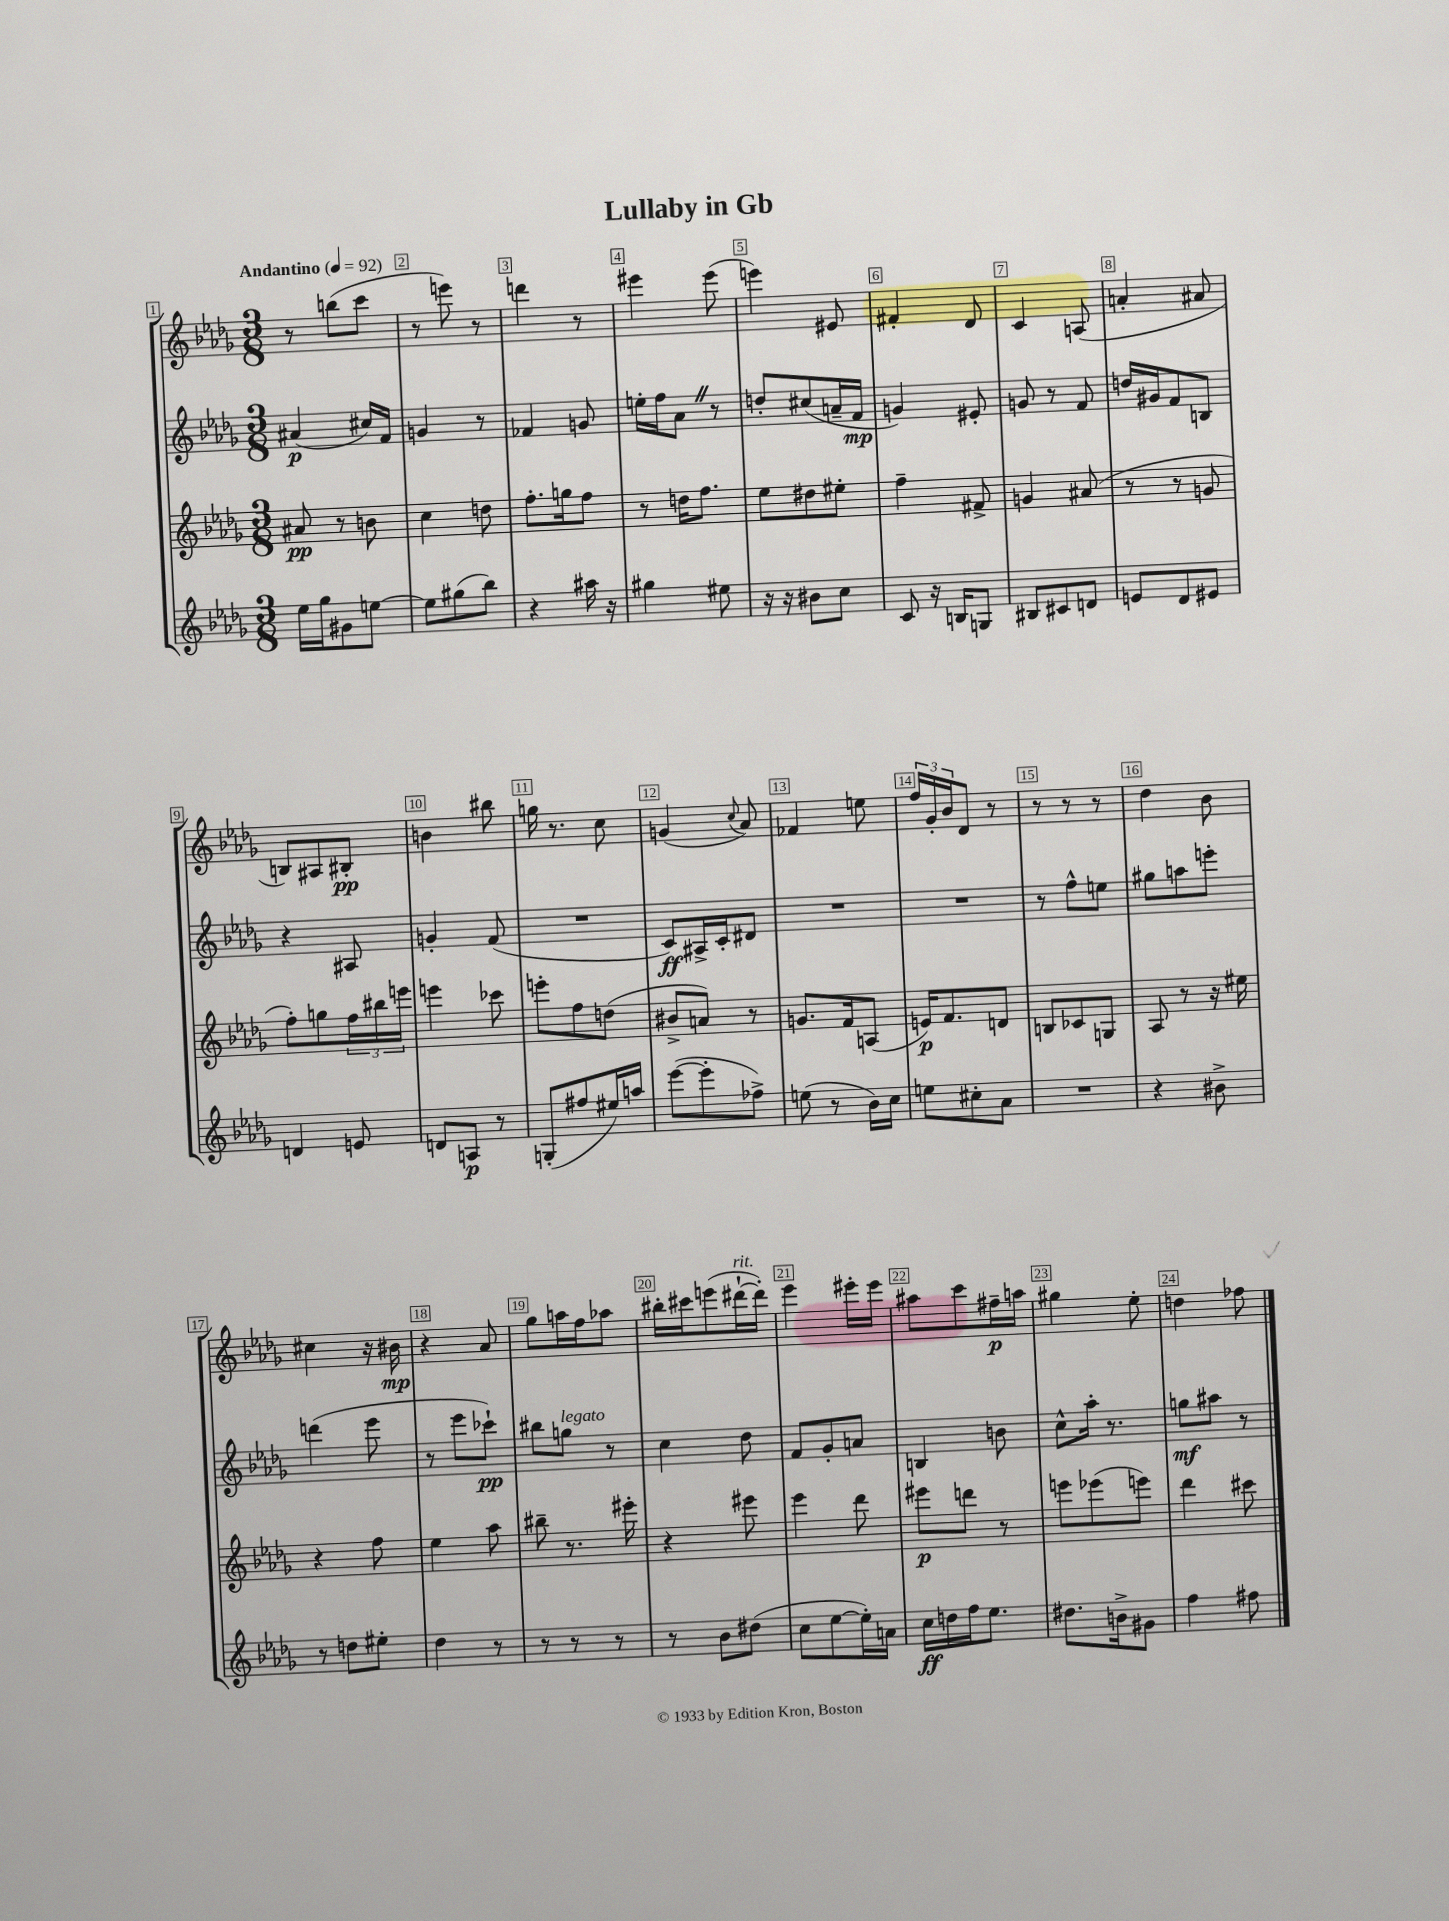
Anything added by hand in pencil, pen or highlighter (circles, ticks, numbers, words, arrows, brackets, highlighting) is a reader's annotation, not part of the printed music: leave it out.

**kern	**dynam	**kern	**dynam	**kern	**dynam	**kern	**dynam
*part4	*part4	*part3	*part3	*part2	*part2	*part1	*part1
*staff4	*staff4	*staff3	*staff3	*staff2	*staff2	*staff1	*staff1
*clefG2	*	*clefG2	*	*clefG2	*	*clefG2	*
*k[b-e-a-d-g-]	*	*k[b-e-a-d-g-]	*	*k[b-e-a-d-g-]	*	*k[b-e-a-d-g-]	*
*M3/8	*	*M3/8	*	*M3/8	*	*M3/8	*
*MM92	*	*MM92	*	*MM92	*	*MM92	*
=1	=1	=1	=1	=1	=1	=1	=1
!	!	!	!	!	!	!LO:TX:a:B:t=Andantino	!
16ee-\LL	.	8a#X/	pp	(4a#X/	p	8r	.
16gg-\J	.	.	.	.	.	.	.
8g#X\	.	8r	.	.	.	(8bbn\L	.
[8een\J	.	8bn\	.	16cc#X/LL)	.	8ccc\J	.
.	.	.	.	16f/JJ	.	.	.
=2	=2	=2	=2	=2	=2	=2	=2
8ee\L]	.	4cc\	.	4gn/	.	8r	.
(8gg#X\	.	.	.	.	.	8eeen\)	.
8bb-\J)	.	8ddn\	.	8r	.	8r	.
=3	=3	=3	=3	=3	=3	=3	=3
4r	.	8.ff'\L	.	4f-X/	.	4dddn\	.
.	.	16ggn\k	.	.	.	.	.
16aa#X\	.	8ff\J	.	8gn/	.	8r	.
16r	.	.	.	.	.	.	.
=4	=4	=4	=4	=4	=4	=4	=4
4gg#X\	.	8r	.	16een'\LL	.	4eee#X\	.
.	.	.	.	16ff\J	.	.	.
.	.	16ddn\KL	.	8a-Z\J	.	.	.
.	.	8.ff\J	.	.	.	.	.
8ee#X\	.	.	.	8r	.	(8eee#\	.
=5	=5	=5	=5	=5	=5	=5	=5
16r	.	8ee-\L	.	8ddn'/L	.	4eeen\)	.
16r	.	.	.	.	.	.	.
8b#X\L	.	8dd#X\	.	(8cc#X/	.	.	.
8cc\J	.	8ee#X'\J	.	16an~/L	.	8e#X/	.
.	.	.	.	16f/JJ	mp	.	.
=6	=6	=6	=6	=6	=6	=6	=6
8c/	.	4ff~\	.	4gn/)	.	4f#X'/	.
16r	.	.	.	.	.	.	.
16Bn/KL	.	.	.	.	.	.	.
8Gn/J	.	8f#X^/	.	8e#X'/	.	8d-/	.
=7	=7	=7	=7	=7	=7	=7	=7
8B#X/L	.	4gn/	.	8gn/	.	4c/	.
8c#X/	.	.	.	8r	.	.	.
8dn/J	.	(8a#X/	.	8f/	.	(8An/	.
=8	=8	=8	=8	=8	=8	=8	=8
8en/L	.	8r	.	16ddn/LL	.	4an'/	.
.	.	.	.	16g#X/J	.	.	.
8d-/	.	8r	.	8f/	.	.	.
8e#X/J	.	8gn/	.	8Bn/J	.	8a#X/	.
!!LO:LB:g=z
=9	=9	=9	=9	=9	=9	=9	=9
4dn/	.	8ff'\L)	.	4r	.	8Bn/L)	.
.	.	8ggn\	.	.	.	8A#X/	.
8en/	.	24ff\L	.	8A#X/	.	8B#X'/J	pp
.	.	24bb#X\	.	.	.	.	.
.	.	24eeen\JJ	.	.	.	.	.
=10	=10	=10	=10	=10	=10	=10	=10
8dn/L	.	4eeen\	.	4gn'/	.	4bn\	.
8An/J	p	.	.	.	.	.	.
8r	.	8ccc-X\	.	(8f/	.	8bb#X\	.
=11	=11	=11	=11	=11	=11	=11	=11
(8Gn'/L	.	8eeen'\L	.	4.r	.	16ggn\	.
.	.	.	.	.	.	8.r	.
8ff#X/	.	8ff\	.	.	.	.	.
16ee#X/L)	.	(8ddn\J	.	.	.	8cc\	.
16aan/JJ	.	.	.	.	.	.	.
=12	=12	=12	=12	=12	=12	=12	=12
([8eee-\L	.	8b#X^/L	.	8c/L)	ff	(4gn/	.
8eee-'\]	.	8an/J)	.	16A#X^/L	.	.	.
.	.	.	.	16c'/J	.	.	.
.	.	.	.	.	.	8qqcc/	.
8ff-X^\J)	.	8r	.	8d#X/J	.	8a-/)	.
=13	=13	=13	=13	=13	=13	=13	=13
(8een\	.	8.gn/L	.	4.r	.	4f-X/	.
8r	.	.	.	.	.	.	.
.	.	16f/k	.	.	.	.	.
16b-\LL)	.	(8An/J	.	.	.	8een\	.
16cc\JJ	.	.	.	.	.	.	.
=14	=14	=14	=14	=14	=14	=14	=14
8een\L	.	16en/KL)	p	4.r	.	24ff/LL	.
.	.	.	.	.	.	24g-'/	.
.	.	8.f/	.	.	.	.	.
.	.	.	.	.	.	24b-/J	.
8cc#X'\	.	.	.	.	.	8d-/J	.
8a-\J	.	8dn/J	.	.	.	8r	.
=15	=15	=15	=15	=15	=15	=15	=15
4.r	.	8Bn/L	.	8r	.	8r	.
.	.	8c-X/	.	8ff^^\L	.	8r	.
.	.	8Gn/J	.	8een\J	.	8r	.
=16	=16	=16	=16	=16	=16	=16	=16
4r	.	8A-/	.	8gg#X\L	.	4dd-\	.
.	.	8r	.	8aan\	.	.	.
8b#X^\	.	16r	.	8eeen'\J	.	8b-\	.
.	.	16ee#X\	.	.	.	.	.
!!LO:LB:g=z
=17	=17	=17	=17	=17	=17	=17	=17
8r	.	4r	.	(4dddn\	.	4cc#X\	.
8ddn\L	.	.	.	.	.	.	.
8ee#X'\J	.	8ff\	.	8eee-\	.	16r	.
.	.	.	.	.	.	16b#X\	mp
=18	=18	=18	=18	=18	=18	=18	=18
4dd-\	.	4ee-\	.	8r	.	4r	.
.	.	.	.	8eee-\L	.	.	.
8r	.	8aa-\	.	8ccc-X`\J)	pp	8a-/	.
=19	=19	=19	=19	=19	=19	=19	=19
8r	.	8bb#X~\	.	8bb#X\L	.	8gg-\L	.
!	!	!	!	!LO:TX:a:i:t=legato	!	!	!
8r	.	8.r	.	8ggn\J	.	16aan\L	.
.	.	.	.	.	.	16ff\J	.
8r	.	.	.	8r	.	8aa-X\J	.
.	.	16eee#X'\	.	.	.	.	.
=20	=20	=20	=20	=20	=20	=20	=20
8r	.	4r	.	4cc\	.	16bb#X'\LL	.
.	.	.	.	.	.	16ccc#X\J	.
8b-\L	.	.	.	.	.	(8eeen\	.
!	!	!	!	!	!	!LO:TX:a:i:t=rit.	!
(8dd#X\J	.	8eee#X\	.	8dd-\	.	[16ddd#X`\L	.
.	.	.	.	.	.	16ddd#'\JJ])	.
=21	=21	=21	=21	=21	=21	=21	=21
8cc\L	.	4eee-\	.	8f/L	.	4eee-\	.
[8ee-\	.	.	.	8g-'/	.	.	.
16ee-'\L])	.	8ddd-\	.	8an/J	.	16eee#X'\LL	.
16an\JJ	.	.	.	.	.	16eee#\JJ	.
=22	=22	=22	=22	=22	=22	=22	=22
16cc\LL	ff	8eee#X\L	p	4Bn/	.	8aa#X\L	.
16ddn\	.	.	.	.	.	.	.
16ff\J	.	8dddn\J	.	.	.	8ccc\	.
8.ee-\J	.	.	.	.	.	.	.
.	.	8r	.	8bn\	.	16ff#X~\L	p
.	.	.	.	.	.	16aan\JJ	.
=23	=23	=23	=23	=23	=23	=23	=23
8.dd#X\L	.	8eeen\L	.	8cc^^\L	.	4gg#X\	.
.	.	(8eee-X\	.	16aa-'\Jk	.	.	.
16bn^\k	.	.	.	8.r	.	.	.
8g#X\J	.	8eeen\J)	.	.	.	8ee-'\	.
=24	=24	=24	=24	=24	=24	=24	=24
4ff\	.	4ddd-\	.	8ggn\L	mf	4ddn\	.
.	.	.	.	8aa#X\J	.	.	.
8ff#X\	.	8ccc#X\	.	8r	.	8ff-X\	.
==	==	==	==	==	==	==	==
*-	*-	*-	*-	*-	*-	*-	*-
